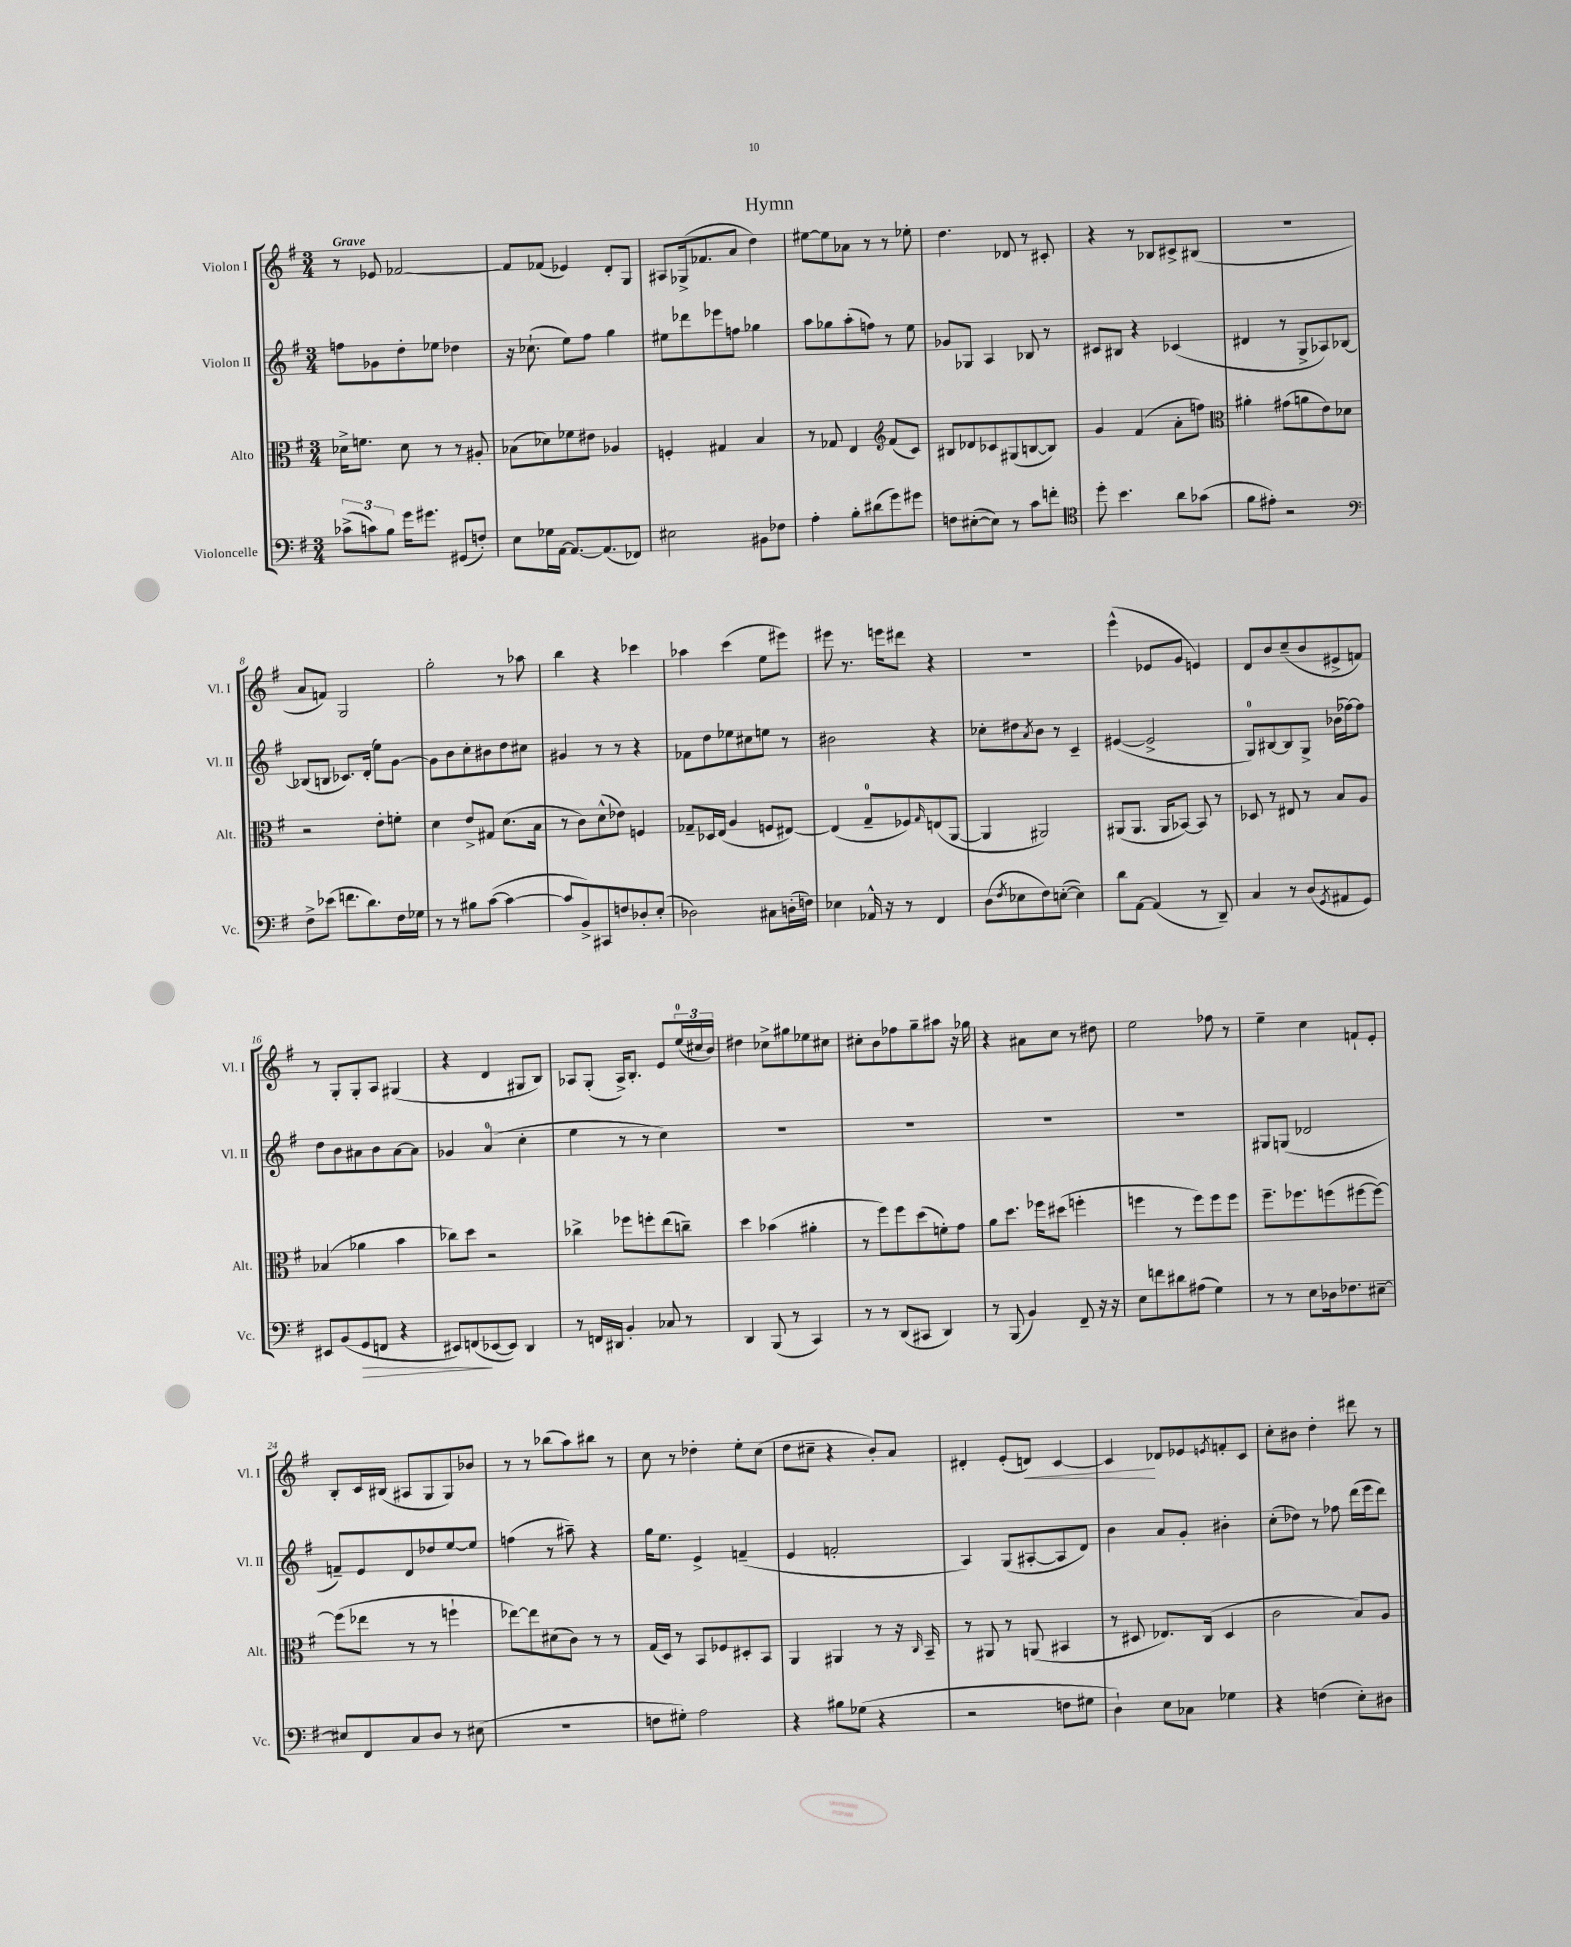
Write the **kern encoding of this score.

**kern	**dynam	**kern	**kern	**kern	**dynam
*part4	*part4	*part3	*part2	*part1	*part1
*staff4	*staff4	*staff3	*staff2	*staff1	*staff1
*I"Violoncelle	*	*I"Alto	*I"Violon II	*I"Violon I	*
*I'Vc.	*	*I'Alt.	*I'Vl. II	*I'Vl. I	*
*clefF4	*	*clefC3	*clefG2	*clefG2	*
*k[f#]	*	*k[f#]	*k[f#]	*k[f#]	*
*M3/4	*	*M3/4	*M3/4	*M3/4	*
=1	=1	=1	=1	=1	=1
!	!	!	!	!LO:TX:a:B:t=Grave	!
(12c-X^\L	.	16d-X^\KL	8ffn\L	8r	.
.	.	8.fn\J	.	.	.
12cn\)	.	.	.	.	.
.	.	.	8g-X\	8e-X/	.
12B\J	.	.	.	.	.
16g\KL	.	8d-\	8dd'\	[2f-X/	.
8.g#X\J	.	.	.	.	.
.	.	8r	8ee-X\J	.	.
(8GG#X/L	.	8r	4dd-X\	.	.
8Fn'/J)	.	8A#X'/	.	.	.
=2	=2	=2	=2	=2	=2
8E\L	.	(8B-X\L	16r	8f-/L]	.
.	.	.	(8.cc-X`\	.	.
16G-X\L	.	8d-X\)	.	(8f-X/J	.
[16AA\JJ	.	.	.	.	.
8.AA/L_	.	8f-X\	8ee\L)	4e-X/)	.
.	.	8e#X\J	8ff#\J	.	.
(8.AA/]	.	.	.	.	.
.	.	4A-X/	4gg\	8d'/L	.
8FF-X/J)	.	.	.	8G/J	.
=3	=3	=3	=3	=3	=3
2E#X\	.	4Fn'/	8ee#X\L	8A#X/L	.
.	.	.	8ddd-X\	(16G-X^/k	.
.	.	.	.	8.f-X/	.
.	.	4G#X/	8eee-X\	.	.
.	.	.	8ffn\J	8a/J	.
8BB#X\L	.	4B/	4gg-X\	4dd\)	.
8F-X\J	.	.	.	.	.
=4	=4	=4	=4	=4	=4
4A'\	.	8r	8aa\L	[8ee#X\L	.
.	.	8G-X/	8gg-X\	8ee#\]	.
8B'\L	.	4E/	(8aa'\	8a-X\J	.
(8d#X\	.	.	8ffn\J)	8r	.
*	*	*clefG2	*	*	*
8g\)	.	(8f#/L	8r	8r	.
8g#X\J	.	8c/J)	8ee\	8ee-X'\	.
=5	=5	=5	=5	=5	=5
8Fn\L	.	8B#X/L	8g-X/L	4.dd\	.
([8E#X'\	.	8d-X/	8G-X/J	.	.
8E#\J])	.	8c-X/	4A/	.	.
8r	.	(8G#X/	.	8d-X/	.
8c\L	.	[8Bn/	8B-X/	8r	.
8fn'\J	.	8B/J])	8r	8c#X'/	.
=6	=6	=6	=6	=6	=6
*clefC4	*	*	*	*	*
8dd'\	.	4g/	8c#X/L	4r	.
4.b\	.	.	8B#X/J	.	.
.	.	(4f#/	4r	8r	.
.	.	.	.	8B-X/L	.
8a\L	.	8a'\L	(4c-X/	8c#X^/	.
(8g-X\J	.	8ffn\J)	.	(8B#X/J	.
=7	=7	=7	=7	=7	=7
*	*	*clefC3	*	*	*
8f#\L	.	4a#X'\	4d#X/	2.r	.
8e#X'\J)	.	.	.	.	.
2r	.	(8g#X\L	8r	.	.
.	.	8an\	8G^/L	.	.
.	.	8e\)	8A-X/)	.	.
.	.	8d-X\J	[8B-X/J	.	.
!!LO:LB:g=z
=8	=8	=8	=8	=8	=8
*clefF4	*	*	*	*	*
8F#^\L	.	2r	(8B-X/L]	8a/L	.
(8e-X\J	.	.	8Bn/J	8fn/J)	.
8.fn\L	.	.	8.c-X/L)	2G/	.
8.d\)	.	.	(16d'/Jk	.	.
.	.	8e'\L	8ee\L)	.	.
16F#\L	.	8fn'\J	[8g\J	.	.
16G-X\JJ	.	.	.	.	.
=9	=9	=9	=9	=9	=9
8r	.	4d\	8g\L]	2gg'\	.
8r	.	.	8b\	.	.
8B#X\L	.	8e^/L	8cc'\	.	.
([8c\J	.	8G#X/J	8b#X\	.	.
4c\_	.	(8.d\L	8dd\	8r	.
.	.	.	8cc#X\J	8aa-X\	.
.	.	16B\Jk	.	.	.
=10	=10	=10	=10	=10	=10
8c/L]	.	8r	4g#X/	4bb\	.
8BB^/)	.	8c\L)	.	.	.
8CC#X/	.	(8d^^\	8r	4r	.
8Fn/	.	8e-X\J)	8r	.	.
8D-X'/	.	4Fn/	4r	4ccc-X\	.
(8E'/J	.	.	.	.	.
=11	=11	=11	=11	=11	=11
2D-X\)	.	8G-X~/L	8f-X\L	4aa-X\	.
.	.	16D-X/L	8dd\	.	.
.	.	(16E/JJ	.	.	.
.	.	4A/	8ee-X\	(4ccc\	.
.	.	.	8cc#X\	.	.
8C#X\L	.	8Fn/L	8een\J	8ee\L	.
(16Dn'\L	.	[8E#X/J)	8r	8eee#X\J)	.
16Fn\JJ)	.	.	.	.	.
=12	=12	=12	=12	=12	=12
4E-X\	.	(4E#/]	2b#X\	8eee#X\	.
.	.	.	.	8.r	.
16AA-X^^/	.	8G~/L	.	.	.
16r	.	.	.	16eeen\KL	.
8r	.	8F-X/)	.	8ddd#X\J	.
.	.	16qqG/	.	.	.
4FF#/	.	(8En/	4r	4r	.
.	.	[8AA/J	.	.	.
=13	=13	=13	=13	=13	=13
(8D\L	.	4AA/]	8cc-X'\L	2.r	.
8qF#/	.	.	.	.	.
8E-X\	.	.	8dd#X\	.	.
.	.	.	8qa/	.	.
8F#\)	.	2AA#X/)	8b\J	.	.
([8En'\J	.	.	8r	.	.
4E\])	.	.	4c~/	.	.
=14	=14	=14	=14	=14	=14
8d\L	.	(8AA#X/L	([4e#X/	(4eee^^\	.
[8AA\J	.	8.AA#/J	.	.	.
(4AA/]	.	.	2e#^/]	8e-X/L	.
.	.	16AA#/KL	.	.	.
.	.	[8BB-X/J)	.	8g/J	.
8r	.	8BB-/]	.	4en/)	.
8DD~/)	.	8r	.	.	.
=15	=15	=15	=15	=15	=15
4C/	.	8D-X/	8G/L)	8d/L	.
.	.	8r	[8B#X/	8b/	.
8r	.	8E#X/	8B#/]	(8cc~/	.
(8D/L	.	8r	8G^/J	8b/	.
8qGG/	.	.	.	.	.
8AA#X/	.	8B/L	(16b-X\LL	8e#X^/	.
.	.	.	[16ff-X\J)	.	.
8GG/J)	.	8A/J	8ff-\J]	8fn/J)	.
!!LO:LB:g=z
=16	=16	=16	=16	=16	=16
8EE#X/L	.	(4B-X/	8dd\L	8r	.
(8BB/	.	.	8b\	8G'/L	.
!	!LO:HP:b	!	!	!	!
8GG/	>	4a-X\	8a#X\	8G'/	.
8FFn/J	.	.	8b\	8A/J	.
4r	.	4b\	[8a#\	(4G#X/	.
.	.	.	8a#\J]	.	.
=17	=17	=17	=17	=17	=17
8EE#X/L)	.	8cc-X\L)	4g-X/	4r	.
(8FFn/	.	8dd\J	.	.	.
[8EE-X/	]	2r	(4a/	4d/	.
8EE-/J])	.	.	.	.	.
4DD/	.	.	4cc'\	8G#X/L	.
.	.	.	.	8B/J)	.
=18	=18	=18	=18	=18	=18
8r	.	4cc-X^\	4ee\	8A-X/L	.
16FFn/LL	.	.	.	(8G'/J	.
16DD#X/JJ	.	.	.	.	.
4BB'/	.	8ff-X\L	8r	16A-^/KL)	.
.	.	.	.	8.B'/J	.
.	.	8ffn'\	8r	.	.
8C-X/	.	(8ee\	4cc\)	8e/L	.
8r	.	8ccn~\J)	.	(24ee/L	.
.	.	.	.	24cc#X/	.
.	.	.	.	24b/JJ)	.
=19	=19	=19	=19	=19	=19
4DD/	.	4dd\	2.r	4dd#X\	.
(8BBB/	.	(4b-X\	.	8cc-X^\L	.
8r	.	.	.	8gg#X\	.
4CC/)	.	4a#X'\	.	8ee-X\	.
.	.	.	.	8cc#X\J	.
=20	=20	=20	=20	=20	=20
8r	.	8r	2.r	8cc#X'\L	.
8r	.	8ff#\L)	.	8b\	.
(8DD/L	.	8ff#\	.	8ff-X\	.
8CC#X/J	.	(8dd\	.	8gg~\	.
4DD/)	.	8fn'\)	.	8aa#X\J	.
.	.	8g\J	.	16r	.
.	.	.	.	16gg-X\	.
=21	=21	=21	=21	=21	=21
8r	.	8a\L	2.r	4r	.
(8BBB/	.	8.dd\J	.	.	.
4BB/)	.	.	.	8a#X\L	.
.	.	16ff-X\KL	.	.	.
.	.	(8dd#X\J	.	8cc\J	.
8FF#~/	.	4ffn'\	.	8r	.
16r	.	.	.	8dd#X\	.
16r	.	.	.	.	.
=22	=22	=22	=22	=22	=22
8E\L	.	4ffn\	2.r	2ee\	.
8fn\	.	.	.	.	.
8d#X\	.	8r	.	.	.
(8A#X\J	.	8ff\L)	.	.	.
4G\)	.	8ff\	.	8ff-X\	.
.	.	8ff\J	.	8r	.
=23	=23	=23	=23	=23	=23
8r	.	8.ff#~\L	8G#X/L	4ee~\	.
8r	.	.	(8Gn/J	.	.
.	.	8.ff-X\	.	.	.
8E\L	.	.	2d-X/	4cc\	.
16D-X\k	.	(8ffn\	.	.	.
8.F-X\	.	.	.	.	.
.	.	[8ff#X\	.	8fn`/L	.
[8E#X~\J	.	8ff#\J_)	.	8e'/J	.
!!LO:LB:g=z
=24	=24	=24	=24	=24	=24
8E#X/L]	.	(8ff#\L]	8fn~/L)	8B'/L	.
8FF#/	.	8ee-X\J	8e/	16c/L	.
.	.	.	.	(16B#X/JJ	.
8C/	.	8r	8d/	8A#X/L	.
8D/J	.	8r	8dd-X/	8G/	.
8r	.	4ffn`\	[8ee/	8G/)	.
(8E#X\	.	.	8ee/J]	8b-X/J	.
=25	=25	=25	=25	=25	=25
2.r	.	[8ee-X\L)	(4ffn\	8r	.
.	.	8ee-\]	.	8r	.
.	.	(8d#X\	8r	(8bb-X\L	.
.	.	8c\J)	8aa#X~\)	8aa\)	.
.	.	8r	4r	8bb#X\J	.
.	.	8r	.	8r	.
=26	=26	=26	=26	=26	=26
8Fn\L	.	(16G/LL	16gg\KL	8cc\	.
.	.	16D/JJ)	8.ee\J	.	.
8G#X'\J)	.	8r	.	8r	.
2A\	.	8BB/L	4e^/	4dd-X'\	.
.	.	8F-X/	.	.	.
.	.	8D#X'/	(4fn~/	8ee'\L	.
.	.	8BB/J	.	(8cc\J	.
=27	=27	=27	=27	=27	=27
4r	.	4AA/	4e/	8dd\L	.
.	.	.	.	8cc#X~\J	.
8B#X\L	.	4AA#X/	2fn'/	4r	.
(8G-X\J	.	.	.	.	.
4r	.	8r	.	8b'/L)	.
.	.	16r	.	8a/J	.
.	.	16qqC/	.	.	.
.	.	16BB~/	.	.	.
=28	=28	=28	=28	=28	=28
2r	.	8r	4A/)	4d#X'/	.
.	.	8AA#X/	.	.	.
.	.	8r	(8G/L	(8e'/L	.
!	!	!	!	!	!LO:HP:b
.	.	(8AAn/	[8A#X'/	8dn/J)	<
8Fn\L	.	4BB#X/	8A#/]	[4c/	.
8G#X\J	.	.	8d/J)	.	.
=29	=29	=29	=29	=29	=29
4D`\)	.	8r	4b\	4c/]	.
.	.	8D#X/	.	.	.
8E\L	.	8.E-X/L)	8a/L	8d-X/L	[
8C-X\J	.	.	8g'/J	8e-X/	.
.	.	(16C/Jk	.	.	.
.	.	.	.	8qen/	.
4G-X\	.	4D#/	4b#X'\	8fn'/	.
.	.	.	.	8c/J	.
=30	=30	=30	=30	=30	=30
4r	.	2c\	(8cc'\L	8cc'\L	.
.	.	.	8dd-X\J)	8b#X\J	.
(4Fn\	.	.	8r	4dd'\	.
.	.	.	8ff-X\	.	.
8E'\L)	.	8B/L)	(16ddd\LL	8ddd#X\	.
.	.	.	16eee\J	.	.
8D#X\J	.	8A/J	8ddd\J)	8r	.
==	==	==	==	==	==
*-	*-	*-	*-	*-	*-
